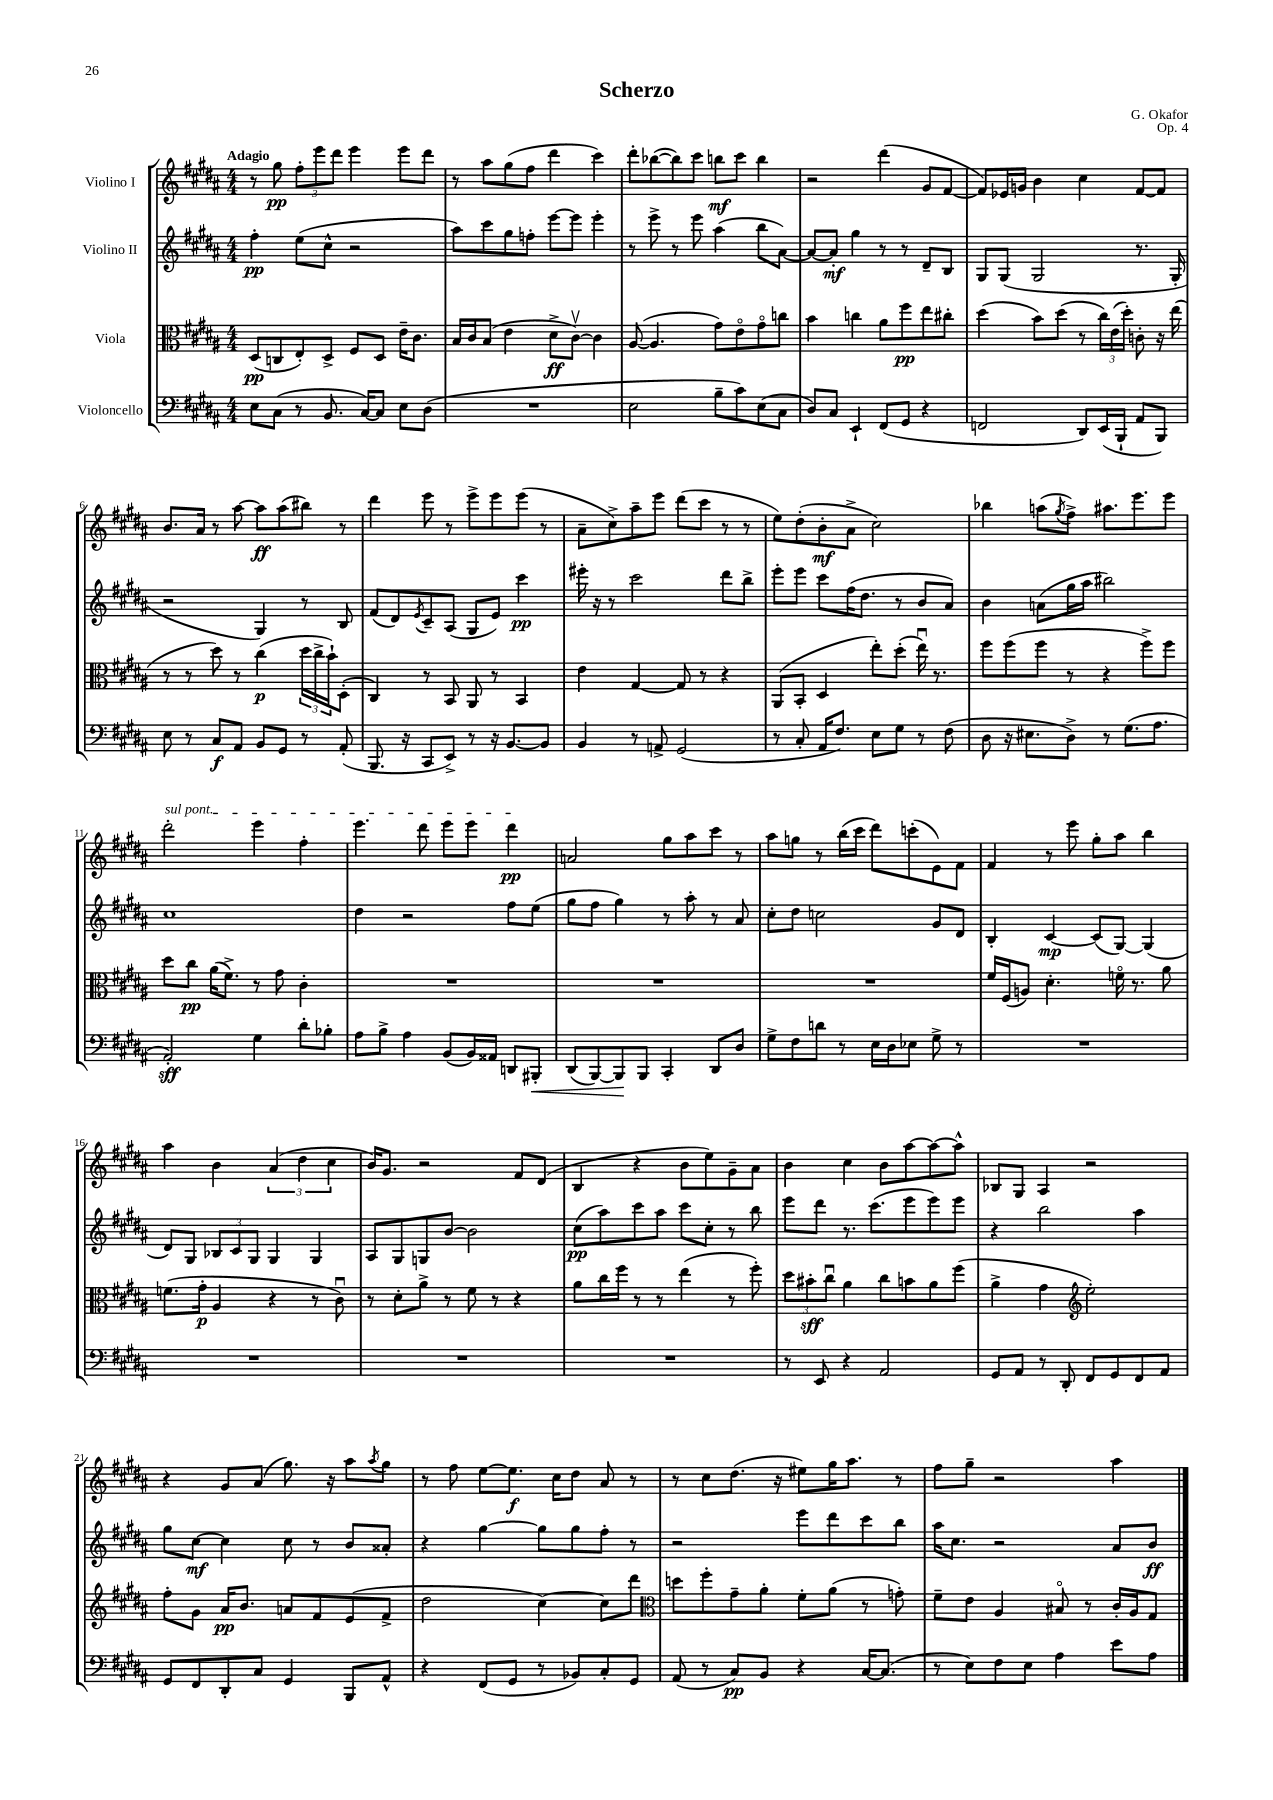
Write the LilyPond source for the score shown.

\header { title = "Scherzo" composer = "G. Okafor" opus = "Op. 4" }
<<
\new StaffGroup <<
\new Staff = "s0" \with { instrumentName = "Violino I" } {
    \clef treble \key b \major \numericTimeSignature \time 4/4 \tempo "Adagio"
    r8 gis''8\pp \tuplet 3/2 { fis''8-. e'''8 dis'''8 } e'''4 e'''8 dis'''8 |
    r8 ais''8 gis''8( fis''8 dis'''4 cis'''4) |
    dis'''8-. bes''8~( bes''8) cis'''8 b''8\mf cis'''8 b''4 |
    r2 dis'''4( gis'8 fis'8~ |
    fis'8) ees'16 g'16 b'4 cis''4 fis'8~ fis'8 |
    b'8. ais'16 r8 ais''8~ ais''8\ff ais''8( bis''8) r8 |
    dis'''4 e'''8 r8 e'''8-> e'''8 e'''8( r8 |
    ais'8-- cis''8->) ais''8-- e'''8 dis'''8( cis'''8 r8 r8 |
    e''8) dis''8-.( b'8-.\mf ais'8-> cis''2) |
    bes''4 a''8( \acciaccatura { gis''8 } fis''8->) ais''8. e'''8. e'''8 |
    \once \override TextSpanner.bound-details.left.text = \markup { \italic "sul pont." } dis'''2-.\startTextSpan e'''4 fis''4-. |
    e'''4. dis'''8 e'''8 e'''8 dis'''4\pp\stopTextSpan |
    a'2 gis''8 ais''8 cis'''8 r8 |
    ais''8 g''8 r8 b''16( cis'''16 dis'''8) c'''8-.( e'8) fis'8 |
    fis'4 r8 e'''8 gis''8-. ais''8 b''4 |
    ais''4 b'4 \tuplet 3/2 { ais'4( dis''4 cis''4 } |
    b'16) gis'8. r2 fis'8 dis'8( |
    b4 r4 b'8 e''8) gis'8-- ais'8 |
    b'4 cis''4 b'8 ais''8~ ais''8~ ais''8-^ |
    bes8 gis8 ais4 r2 |
    r4 gis'8 ais'8( gis''8.) r16 ais''8 \acciaccatura { ais''8 } gis''8 |
    r8 fis''8 e''8~ e''8.\f cis''16 dis''8 ais'8 r8 |
    r8 cis''8 dis''8.( r16 eis''8) gis''16 ais''8. r8 |
    fis''8 gis''8-- r2 ais''4 \bar "|." |
}
\new Staff = "s1" \with { instrumentName = "Violino II" } {
    \clef treble \key b \major \numericTimeSignature \time 4/4
    fis''4-.\pp e''8( cis''8-^ r2 |
    ais''8) cis'''8 gis''8 f''8-. e'''8~ e'''8 e'''4-. |
    r8 e'''8-> r8 e'''8 ais''4( b''8 ais'8~) |
    ais'8~ ais'8-.\mf gis''4 r8 r8 dis'8-- b8 |
    gis8 gis8( gis2 r8. gis16-. |
    r2 gis4) r8 b8 |
    fis'8( dis'8) \acciaccatura { e'8 } cis'8-- ais8( gis8 e'8) cis'''4\pp |
    eis'''16-. r16 r8 cis'''2 dis'''8 b''8-> |
    e'''8-. e'''8 cis'''8 fis''16( dis''8. r8 b'8 ais'8) |
    b'4 a'8( gis''16 ais''16 bis''2) |
    cis''1 |
    dis''4 r2 fis''8 e''8( |
    gis''8 fis''8 gis''4) r8 ais''8-. r8 ais'8 |
    cis''8-. dis''8 c''2 gis'8 dis'8 |
    b4-. cis'4~\mp cis'8( gis8~) gis4( |
    dis'8) gis8 \tuplet 3/2 { bes8 cis'8 gis8 } gis4 gis4 |
    ais8 gis8 g8 b'8~ b'2 |
    cis''8\pp( ais''8) cis'''8 ais''8 cis'''8 cis''8-. r8 b''8 |
    e'''8 dis'''8 r8. cis'''8.( e'''8 e'''8) e'''8 |
    r4 b''2 ais''4 |
    gis''8 cis''8~\mf cis''4 cis''8 r8 b'8 aisis'8-. |
    r4 gis''4~ gis''8 gis''8 fis''8-. r8 |
    r2 e'''8 dis'''8 cis'''8 b''8 |
    ais''16 cis''8. r2 ais'8 b'8\ff \bar "|." |
}
\new Staff = "s2" \with { instrumentName = "Viola" } {
    \clef alto \key b \major \numericTimeSignature \time 4/4
    dis8\pp( c8 e8-.) dis8-> fis8 dis8 e'16-- cis'8. |
    b16 cis'16 b8( e'4 dis'8->\ff cis'8~\upbow) cis'4 |
    ais8~( ais4. gis'8) e'8\flageolet gis'8\flageolet c''8 |
    b'4 c''4 ais'8 fis''8\pp e''8 cis''8-. |
    dis''4( b'8) dis''8( r8 \tuplet 3/2 { cis''16) e'16( dis''16-.) } c'8-. r16 e''16( |
    r8 r8 dis''8) r8 cis''4\p( \tuplet 3/2 { dis''16 cis''16-> b'16-!) } dis8-.( |
    cis4) r8 b,8 ais,8 r8 b,4 |
    e'4 gis4~ gis8 r8 r4 |
    ais,8( b,8-. dis4 e''8-.) dis''8-.( e''16\downbow) r8. |
    fis''8 fis''8( fis''8 r8 r4 fis''8->) fis''8 |
    dis''8 cis''8\pp ais'16( fis'8.->) r8 gis'8 cis'4-. |
    R1 |
    R1 |
    R1 |
    fis'16 fis16( a8) dis'4.-. f'16\flageolet r8. ais'8 |
    f'8.( gis'16-.\p ais4 r4 r8 cis'8\downbow) |
    r8 dis'8-. ais'8-> r8 fis'8 r8 r4 |
    ais'8 cis''16 fis''16 r8 r8 e''4( r8 fis''8-.) |
    \tuplet 3/2 { dis''8 bis'8-.\sff cis''8\downbow } ais'4 cis''8 b'8 ais'8 fis''8( |
    ais'4-> gis'4 \clef treble e''2-.) |
    fis''8-. gis'8 ais'16\pp b'8. a'8 fis'8 e'8( fis'8-> |
    dis''2 cis''4~) cis''8 dis'''8 |
    \clef alto d''8 fis''8-. gis'8-- ais'8-. fis'8-. ais'8( r8 g'8-.) |
    fis'8-- e'8 ais4 bis8\flageolet r8 cis'16-. ais16 gis8 \bar "|." |
}
\new Staff = "s3" \with { instrumentName = "Violoncello" } {
    \clef bass \key b \major \numericTimeSignature \time 4/4
    e8 cis8( r8 b,8. cis16~) cis8 e8 dis8( |
    R1 |
    e2 b8-- cis'8) e8( cis8 |
    dis8) cis8 e,4-! fis,8( gis,8 r4 |
    f,2 dis,8) e,16( b,,16-! ais,8 b,,8) |
    e8 r8 cis8\f ais,8 b,8 gis,8 r8 ais,8-.( |
    b,,8. r16 cis,8 e,8->) r8 r16 b,8.~ b,8 |
    b,4 r8 a,8-> gis,2( |
    r8 cis8-. ais,16 fis8.) e8 gis8 r8 fis8( |
    dis8 r16 eis8. dis8->) r8 gis8.( ais8. |
    ais,2-.\sff) gis4 dis'8-. bes8-. |
    ais8 b8-> ais4 b,8( b,16) aisis,16 d,8 bis,,8-.\< |
    dis,8( b,,8~) b,,8\! b,,8 cis,4-. dis,8 dis8 |
    gis8-> fis8 d'8 r8 e16 dis16 ees8 gis8-> r8 |
    R1 |
    R1 |
    R1 |
    R1 |
    r8 e,8 r4 ais,2 |
    gis,8 ais,8 r8 dis,8-. fis,8 gis,8 fis,8 ais,8 |
    gis,8 fis,8 dis,8-. cis8 gis,4 b,,8 ais,8-^ |
    r4 fis,8( gis,8 r8 bes,8) cis8-. gis,8 |
    ais,8( r8 cis8\pp) b,8 r4 cis16~ cis8.( |
    r8 e8) fis8 e8 ais4 e'8 ais8 \bar "|." |
}
>>
>>
